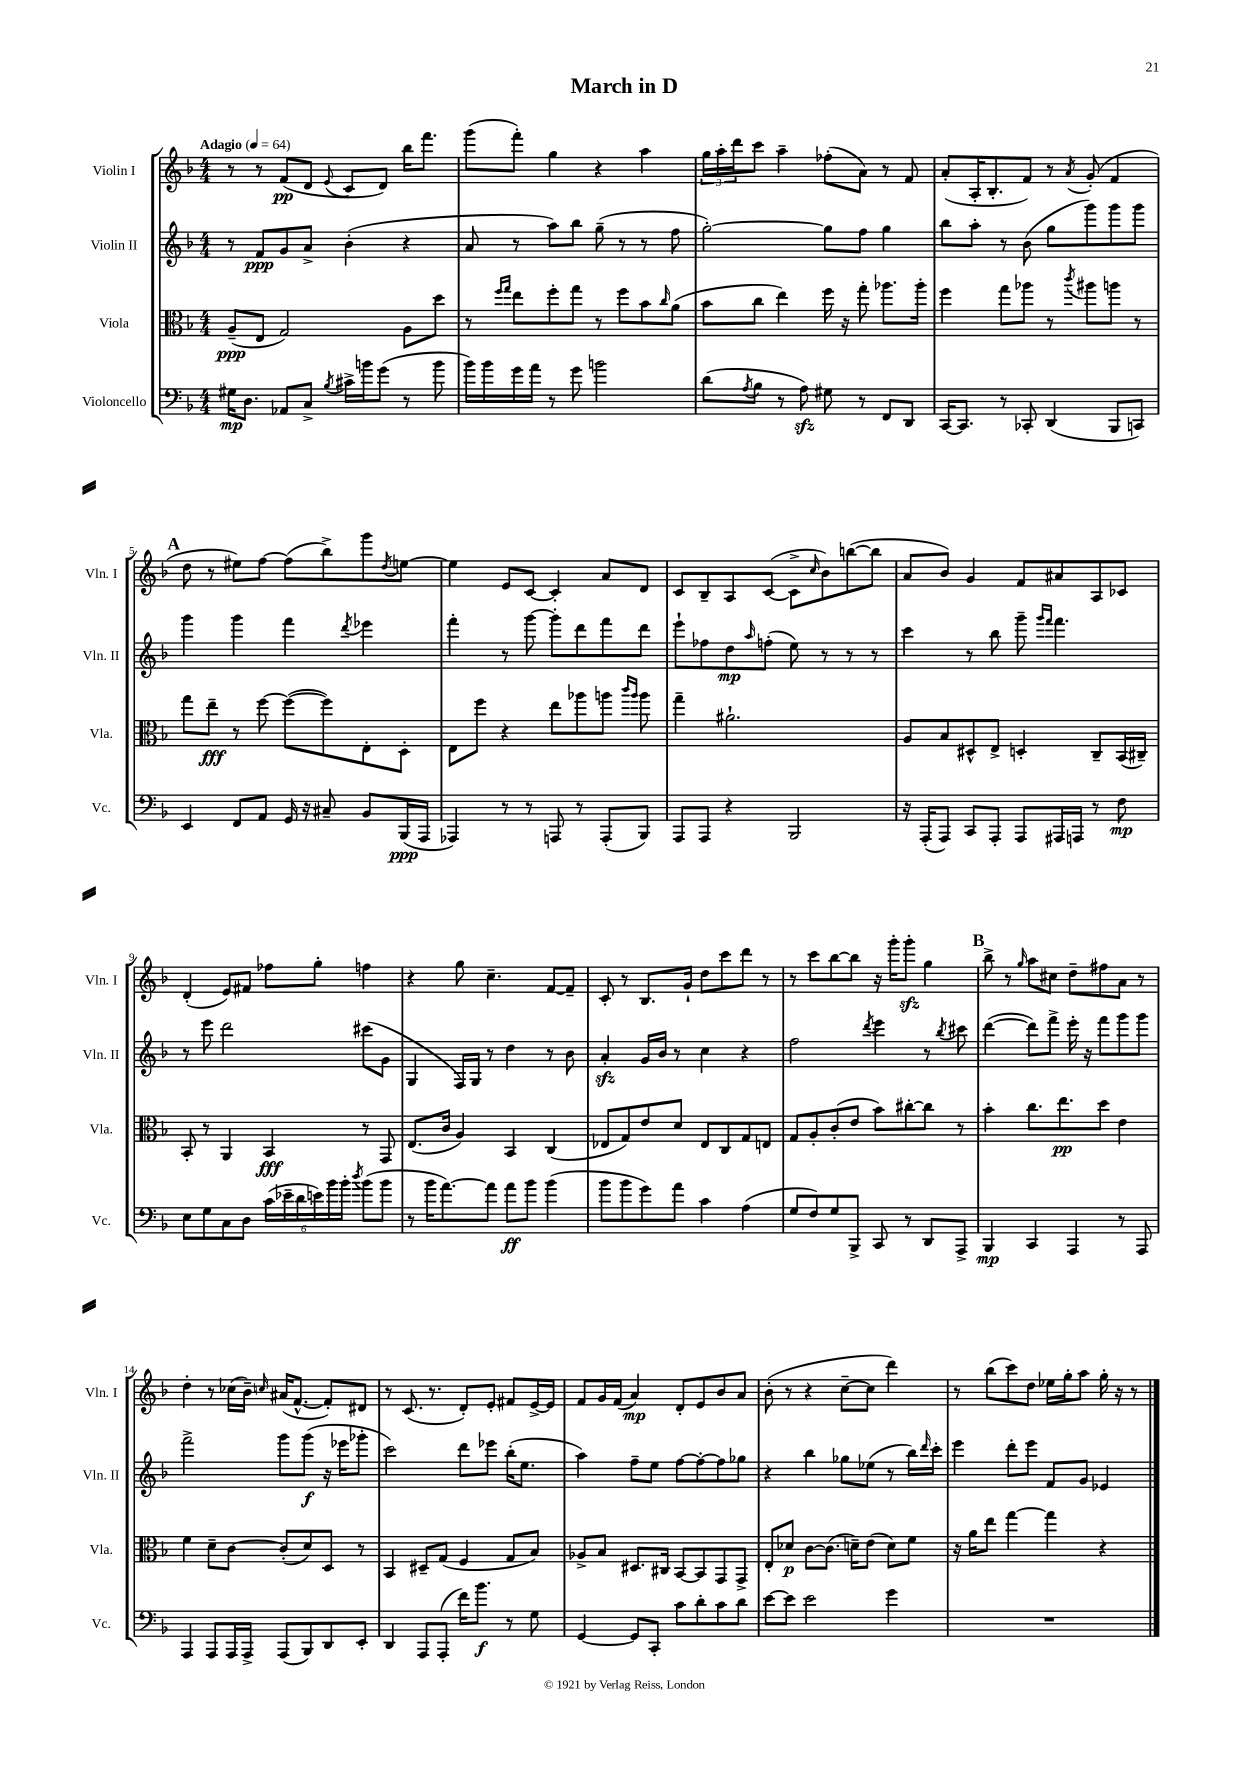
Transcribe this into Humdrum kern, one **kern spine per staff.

**kern	**kern	**kern	**kern
*staff4	*staff3	*staff2	*staff1
*clefF4	*clefC3	*clefG2	*clefG2
*k[b-]	*k[b-]	*k[b-]	*k[b-]
*M4/4	*M4/4	*M4/4	*M4/4
*MM64	*MM64	*MM64	*MM64
16G#	(8A~	8r	8r
8.D	.	.	.
.	8E	8f	8r
8AA-	2G)	8g	(8f
8C^	.	8a^	8d
8qB-	.	.	8qqe
16c#^	.	(4b-'	8c
16b	.	.	.
(8g	.	.	8d)
8r	8A	4r	16bb-
.	.	.	8.fff
8b	8dd	.	.
=	=	=	=
16b-)	8r	8a	(8ggg
16b-	.	.	.
.	16qqff	.	.
.	16qqgg	.	.
16g	8ee	8r	8fff')
16a	.	.	.
8r	8ff'	8aa)	4gg
8g	8gg	8bb-	.
2b	8r	(8gg~	4r
.	8ff	8r	.
.	8b-	8r	4aa
.	16qqcc	.	.
.	(8a	8ff	.
=	=	=	=
(8d	8b-	[2gg')	24gg
.	.	.	24aa'
.	.	.	24ddd
8qA	.	.	.
8B-	8cc	.	8ccc
8r	4ee)	.	4aa~
8A)	.	.	.
8G#	16ff	8gg]	(8ff-'
.	16r	.	.
8r	8gg'	8ff	8a)
8FF	8.aa-	4gg	8r
8DD	.	.	8f
.	16aa-'	.	.
=	=	=	=
[16CC	4ff	8bb-	(8a'
8.CC]	.	.	.
.	.	8aa'	16A'
.	.	.	8.B-'
8r	8gg	8r	.
8CC-'	8aa-	(8b-	8f)
(4DD	8r	8gg	8r
.	8qccc	.	8qa
.	8aa#	8ggg)	(8g'
8BBB-	8aa	8ggg	4f
8CC)	8r	8ggg	.
=	=	=	=
4EE	8gg	4ggg	8dd
.	8ee~	.	8r
8FF	8r	4ggg	8ee#)
8AA	[8ff	.	[8ff
16GG	(8ff_	4fff	(8ff]
16r	.	.	.
8C#~	8ff])	.	8bb-^)
.	.	8qddd	.
8BB-	8E'	4eee-	8ggg
.	.	.	8qdd
(16BBB-	8D'	.	[8ee
16AAA	.	.	.
=	=	=	=
4AAA-)	8E	4fff'	4ee]
.	8ff	.	.
8r	4r	8r	8e
8r	.	[8ggg	[8c
8AAA	8ee	8ggg']	4c']
8r	8aa-	8ddd	.
(8AAA'	8aa	8fff	8a
.	16qqccc	.	.
.	16qqaa	.	.
8BBB-)	8aa	8ddd	8d
=	=	=	=
8AAA	4gg~	8eee`	8c
8AAA	.	8ff-	8B-~
4r	2.a#`	8dd	8A
.	.	16qqaa	.
.	.	(8ff'	([8c
2BBB-	.	8ee)	8c^]
.	.	.	16qqcc
.	.	8r	8b-)
.	.	8r	([8bb
.	.	8r	8bb]
=	=	=	=
16r	8A	4ccc	8a
(16AAA'	.	.	.
8AAA)	8B-	.	8b-)
8CC	8D#^^	8r	4g
8AAA'	8E^	8bb-	.
8AAA	4D'	8ggg~	8f
.	.	16qqggg	.
.	.	16qqfff	.
16AAA#	.	4.fff	8a#
16AAA	.	.	.
8r	8C~	.	8A
8F	(16BB-	.	8c-
.	16C#~)	.	.
=	=	=	=
8E	8BB-'	8r	(4d'
8G	8r	8eee	.
8C	4AA	2ddd	8e)
8D	.	.	8f#
(24c	4BB-	.	8ff-
24e-~	.	.	.
24d	.	.	.
24e)	.	.	8gg'
24b-	.	.	.
24b-'	.	.	.
8qdd	.	.	.
(8b-	8r	(8ccc#	4ff
8b-	8GG	8g	.
=	=	=	=
8r	(8.E	4G	4r
16b-	.	.	.
[8.a)	16c	.	.
.	4A)	16F)	8gg
.	.	16G	.
8a]	.	8r	4.cc~
8a	4BB-	4dd	.
8b-	.	.	.
(4b-	(4C	8r	[8f
.	.	8b-	8f~]
=	=	=	=
8b-	8E-	4a'	8c'
8b-	8G)	.	8r
8g)	8e	16g	8.B-
.	.	16b-	.
8a	8d	8r	.
.	.	.	16g`
4c	8E-	4cc	8dd
.	8C	.	8ccc
(4A	8G	4r	8ddd
.	8E	.	8r
=	=	=	=
8G	8G	2ff	8r
8F)	8A'	.	8ccc
8G	(8c'	.	[8bb-
8BBB-^	8e	.	8bb-]
.	.	8qddd	.
8CC	8b-)	4eee	16r
.	.	.	16ggg'
8r	[8cc#'	.	8ggg'
8DD	8cc#]	8r	4gg
.	.	8qbb-	.
8AAA^	8r	8ccc#	.
=	=	=	=
4BBB-	4b-'	([4ddd	8bb-^
.	.	.	8r
.	.	.	16qqgg
4CC	8.cc	8ddd])	8aa
.	.	8fff^	8cc#
.	8.ee	.	.
4AAA	.	16eee'	8dd~
.	.	16r	.
.	8dd	8fff	8ff#
8r	4e	8ggg	8a
8AAA	.	8ggg	8r
=	=	=	=
4AAA	4f	2fff^	4dd'
8AAA	8d~	.	8r
16AAA	[8c	.	(16cc-
16AAA^	.	.	16b-~)
.	.	.	16qqcc
(8AAA	(8c']	8ggg	(16a#
.	.	.	[8.f^^
8BBB-)	8d)	(8ggg	.
8DD	8D	16r	8f'])
.	.	16eee-	.
8EE'	8r	8ggg-'	8d#
=	=	=	=
4DD	4BB-	2ccc)	8r
.	.	.	(8.c
8AAA	8D#~	.	.
.	.	.	8.r
(8AAA'	(8G	.	.
16f)	4F	8ddd	8d')
8.b-	.	.	.
.	.	8eee-	8e'
8r	8G	(16bb-'	8f#
.	.	8.ee	.
8G	8B-)	.	[16e^
.	.	.	16e]
=	=	=	=
[4GG	8A-^	4aa)	8f
.	8B-	.	16g
.	.	.	(16f
8GG]	8.D#	8ff~	4a)
8CC'	.	8ee	.
.	16C#	.	.
8c	[8BB-	[8ff	8d'
8d'	8BB-]	8ff'_	8e
8c	8GG	8ff]	8b-
8d	8GG^	8gg-	8a
=	=	=	=
[8e	8E'	4r	(8b-'
8e]	8d-	.	8r
2e	[8c	4bb-	4r
.	(8.c]	.	.
.	.	8gg-	[8cc~
.	16d~)	.	.
.	(8e	(8ee-	8cc]
4g	8d)	8r	4ddd)
.	8f	16bb-)	.
.	.	16qqddd	.
.	.	16ccc'	.
=	=	=	=
1r	16r	4eee	8r
.	16a	.	.
.	8ee	.	(8bb-
.	[4gg	8ddd'	8ccc)
.	.	8eee	8dd
.	4gg]	8f	16ee-
.	.	.	16gg'
.	.	8g	8aa
.	4r	4e-	16gg'
.	.	.	16r
.	.	.	8r
==	==	==	==
*-	*-	*-	*-
